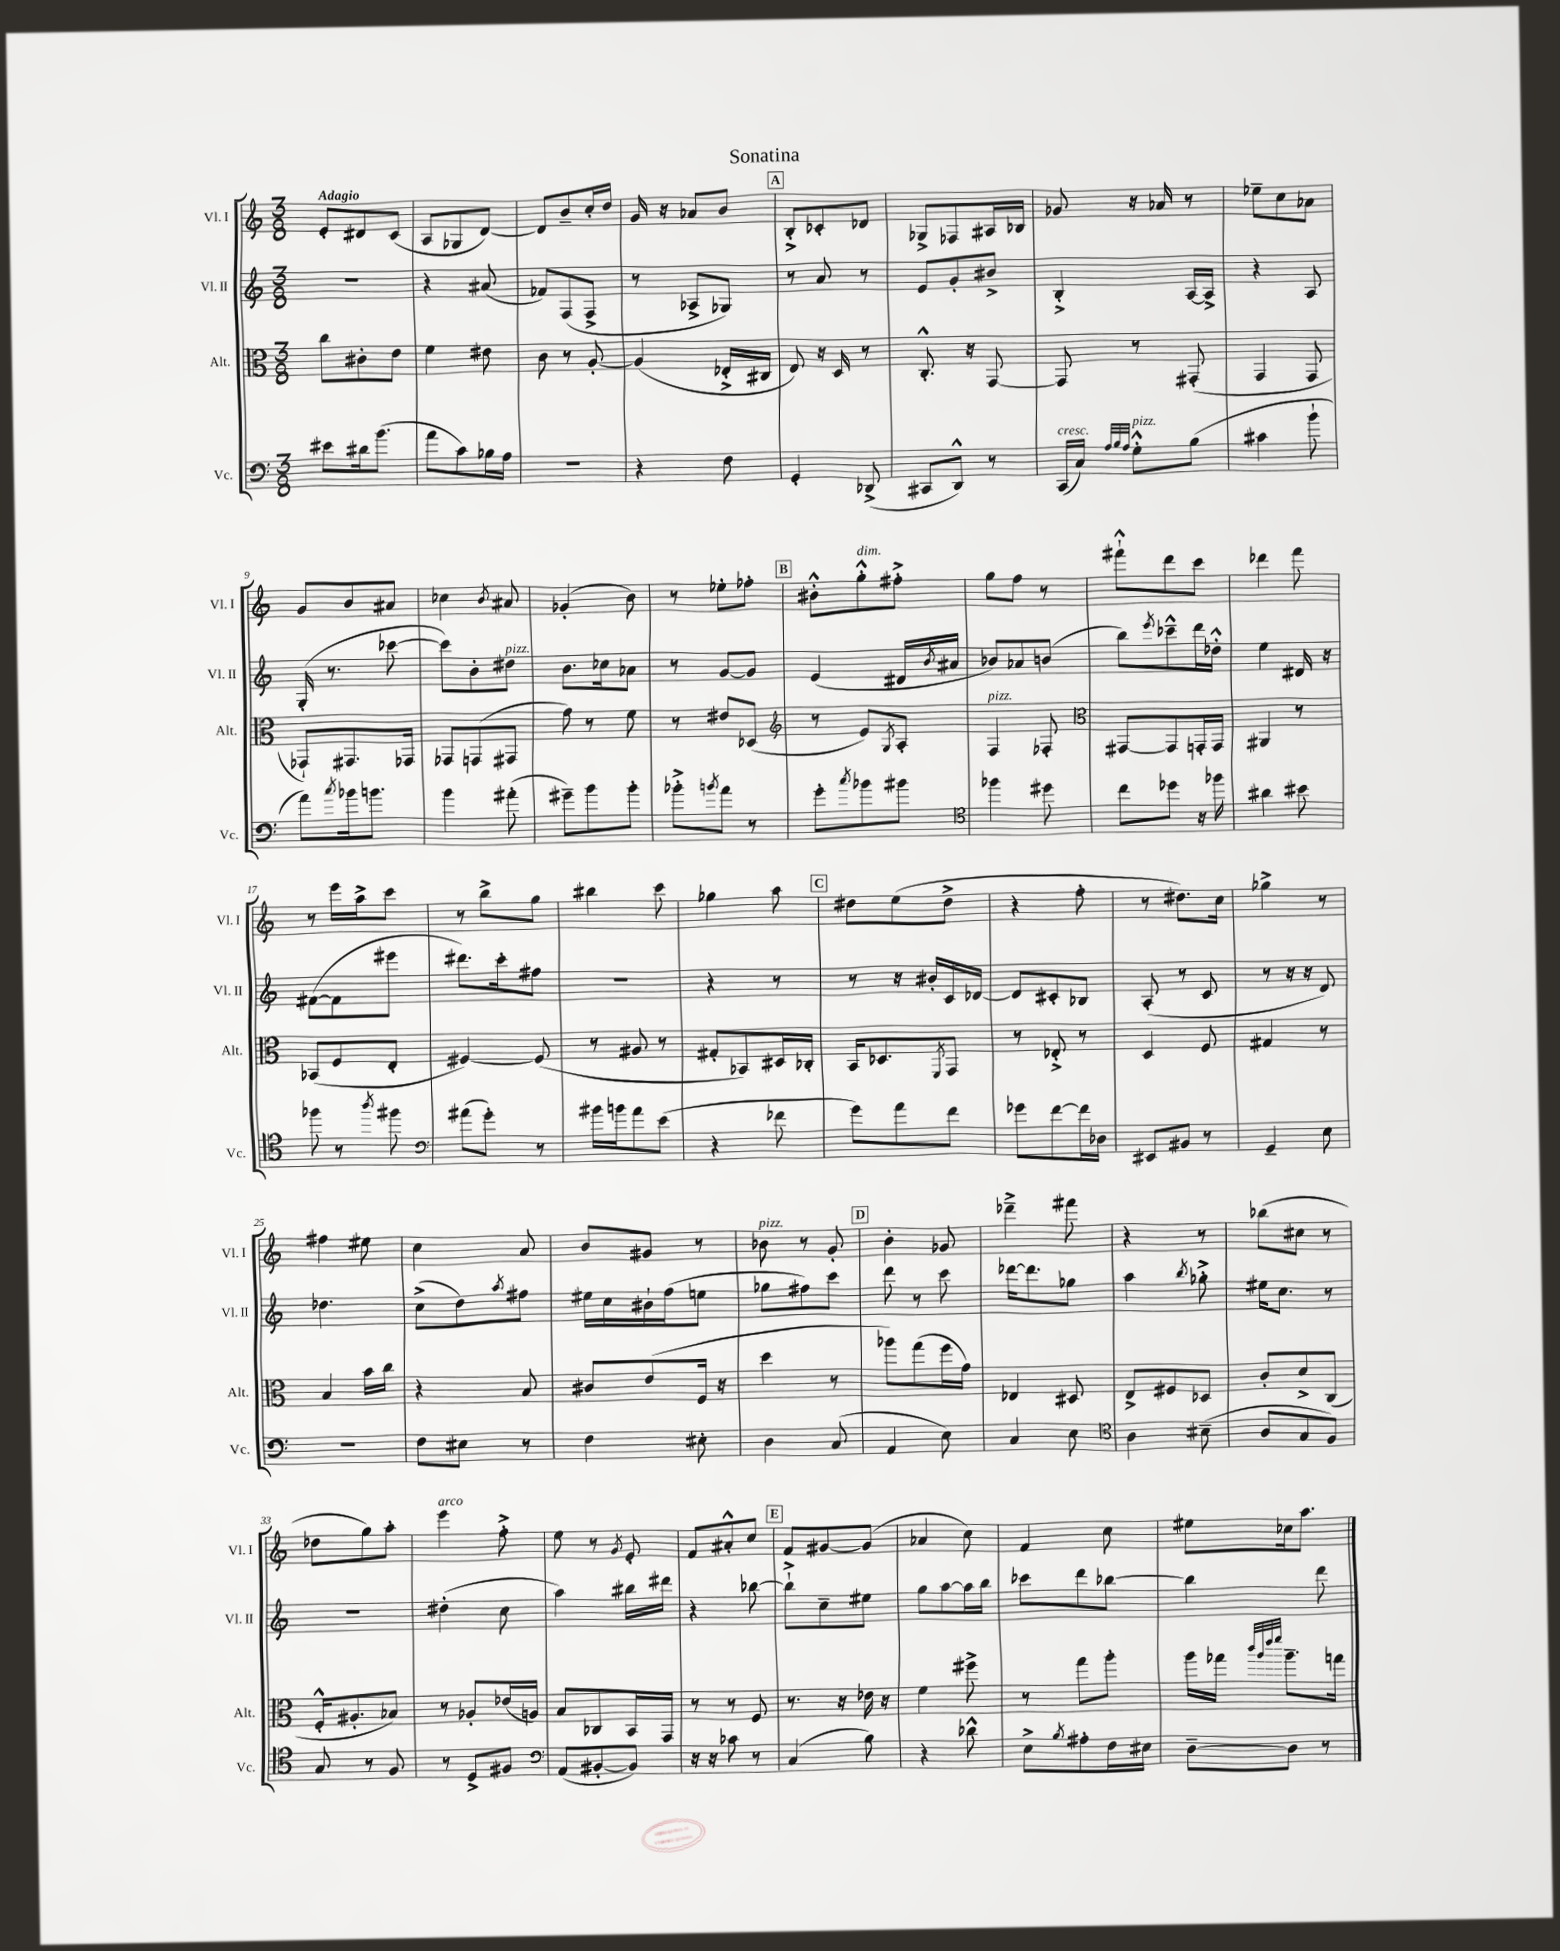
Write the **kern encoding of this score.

**kern	**kern	**kern	**kern
*staff4	*staff3	*staff2	*staff1
*clefF4	*clefC3	*clefG2	*clefG2
*k[]	*k[]	*k[]	*k[]
*M3/8	*M3/8	*M3/8	*M3/8
8e#	8cc	4.r	8e'
16d#	8c#'	.	8d#
(8.b	.	.	.
.	8e	.	(8c
=	=	=	=
8a	4f	4r	8A
8c)	.	.	8G-
16B-	8e#	(8a#	[8d)
16A	.	.	.
=	=	=	=
4.r	8c	8f-)	8d]
.	8r	(8F	8b~
.	[8A'	8F^	16cc'
.	.	.	16dd
=	=	=	=
4r	(4A]	8r	16g
.	.	.	16r
.	.	8A-^	8a-
8F	16E-'^	8G-)	8b
.	16C#	.	.
=	=	=	=
4GG'	8E)	8r	8B'^
.	16r	8a	8c-'
.	16D	.	.
(8DD-^	8r	8r	8d-
=	=	=	=
8CC#	8.C'^^	8e	8G-^
8DD^^)	.	8g'	8F-
.	16r	.	.
8r	[8GG	8b#^	16A#
.	.	.	16B-
=	=	=	=
(16CC	8GG]	4B'^	8g-
16C)	.	.	.
32qqA	.	.	.
32qqB	.	.	.
32qqA	.	.	.
8G'^^	8r	.	16r
.	.	.	16a-
(8B	(8GG#'	[16A	8r
.	.	16A^]	.
=	=	=	=
4c#	4GG	4r	8ee-~
.	.	.	8cc
8b`	8GG	8A	8a-
=	=	=	=
8a)	8GG-`)	(16G'	8g
.	.	8.r	.
8qcc	.	.	.
16b-	8.GG#	.	8b
8.b	.	.	.
.	.	[8ccc-	8a#
.	16GG-	.	.
=	=	=	=
4b	8GG-	8ccc-])	4cc-
.	(8GG	8b'	.
.	.	.	8qb
(8a#'	8GG#	8dd#	8a#
=	=	=	=
8g#~)	8g)	8.b	(4g-'
8b	8r	.	.
.	.	16cc-	.
8b'	8f	8a-	8b)
=	=	=	=
8b-'^	8r	8r	8r
8qb	.	.	.
8a	8e#	[8g	8ee-'
8r	(8D-	8g]	8ff-'
=	=	=	=
*	*clefG2	*	*
8g'	8r	(4e	8b#'^^
8qcc	.	.	.
8b-	8e)	.	8gg'^^
.	8qG	.	.
8b#	8A'	16d#	8ff#'^
.	.	8qb	.
.	.	16a#	.
=	=	=	=
*clefC4	*	*	*
4ff-	4F	8b-)	8gg
.	.	8a-	8ff
8dd#	8F-'	(8b	8r
=	=	=	=
*	*clefC3	*	*
8cc	[8GG#	8bb)	8fff#`^^
.	.	8qeee	.
8dd-	8GG#]	8ccc-~^^	8ddd
16r	16GG'	16ddd	8ccc
16ff-	16GG	16dd-'^^	.
=	=	=	=
4a#	4AA#	4ee	4ddd-
8b#	8r	16d#	8fff
.	.	16r	.
=	=	=	=
8ff-	(8BB-	([8f#	8r
8r	8F	8f#]	16eee
.	.	.	16aa^
8qaa	.	.	.
8ff#	8E'	8eee#	8ccc
=	=	=	=
*clefF4	*	*	*
(8a#	[4F#)	8.ddd#)	8r
8g')	.	.	8bb^
.	.	16ccc'	.
8r	(8F#]	8ff#	8gg
=	=	=	=
16b#	8r	4.r	4bb#
16b	.	.	.
8a	8A#	.	.
(8e	8r	.	8ccc
=	=	=	=
4r	8G#'	4r	4gg-
.	8BB-)	.	.
8f-	16D#	8r	8aa
.	16C-'	.	.
=	=	=	=
8g)	16BB	8r	8dd#
.	8.D-	.	.
8a	.	16r	(8ee
.	.	16b#'	.
.	8qFF	.	.
8f	8GG	16c	8dd#^
.	.	[16d-	.
=	=	=	=
8g-	8r	8d-]	4r
[8f	8E-'^	8c#'	.
16f]	8r	8B-	8ff'
16D-	.	.	.
=	=	=	=
8EE#	4D	(8A'	8r
8BB#	.	8r	8.dd#)
8r	8F	8c	.
.	.	.	16cc
=	=	=	=
4GG~	4G#	8r	4gg-^
.	.	16r	.
.	.	16r	.
8E	8r	8d)	8r
=	=	=	=
4.r	4B	4.dd-	4ff#
.	16b	.	8ee#
.	16cc	.	.
=	=	=	=
8F	4r	(8cc^	4cc
8E#	.	8dd)	.
.	.	8qaa	.
8r	8B	8ff#	8a
=	=	=	=
4F	8c#	16ee#	8b
.	.	16cc	.
.	(8e	16b#`	8g#
.	.	(16ff	.
8E#'	16F	8ee	8r
.	16r	.	.
=	=	=	=
4D	4dd	8gg-	8b-
.	.	8ff#)	8r
(8C	8r	8ccc	8g'
=	=	=	=
4AA	8aa-)	8ddd	4b'
.	(8gg	8r	.
8E)	16ff	8ccc	8g-
.	16g)	.	.
=	=	=	=
4C	4E-	[16ddd-	4ddd-~^
.	.	8.ddd-]	.
8E	8D#	8gg-	8fff#
=	=	=	=
*clefC4	*	*	*
4A	8E^	4aa	4r
.	8F#	.	.
.	.	8qbb	.
(8B#~	8D-	8gg-'^	8r
=	=	=	=
8A	8c'	16ee#	(8bb-
.	.	8.cc	.
8G	8d^	.	8cc#
8F)	(8C	8r	8r
=	=	=	=
8G	16F'^^	4.r	8dd-
.	8.A#'	.	.
8r	.	.	8gg)
8F	8B-)	.	8aa'
=	=	=	=
8r	8r	(4dd#'	4eee
8D^	8A-'	.	.
8F#	(16e-	8cc	8ff'^
.	16A)	.	.
=	=	=	=
*clefF4	*	*	*
(8AA	8B	4aa)	8ee
[8BB#'	8C-	.	8r
.	.	.	8qg
8BB#])	16BB	16bb#	8e'
.	16GG	16ddd#	.
=	=	=	=
16r	8r	4r	8f
16r	.	.	.
8c-	8r	.	8a#'^^
8r	8F	[8bb-	8cc
=	=	=	=
(4C	8.r	8bb-`^]	8f
.	.	8cc~	[8g#
.	16r	.	.
8B)	16e-	8ee#	(8g#]
.	16r	.	.
=	=	=	=
4r	4f	8gg	4a-
.	.	[8aa	.
8d-^^	8ff#^	16aa]	8cc)
.	.	16bb	.
=	=	=	=
8E^	8r	8ccc-	4f
8qB	.	.	.
8A#'	8gg	8ddd	.
16F	8aa'	[8bb-	8cc
16E#	.	.	.
=	=	=	=
[8D~	16aa	4bb-]	8ee#
.	16gg-	.	.
.	32qqccc	.	.
.	32qqaa	.	.
.	32qqeee	.	.
.	32qqfff	.	.
8D]	8.aa~	.	16cc-
.	.	.	8.aa
8r	.	8ddd	.
.	16gg	.	.
==	==	==	==
*-	*-	*-	*-
